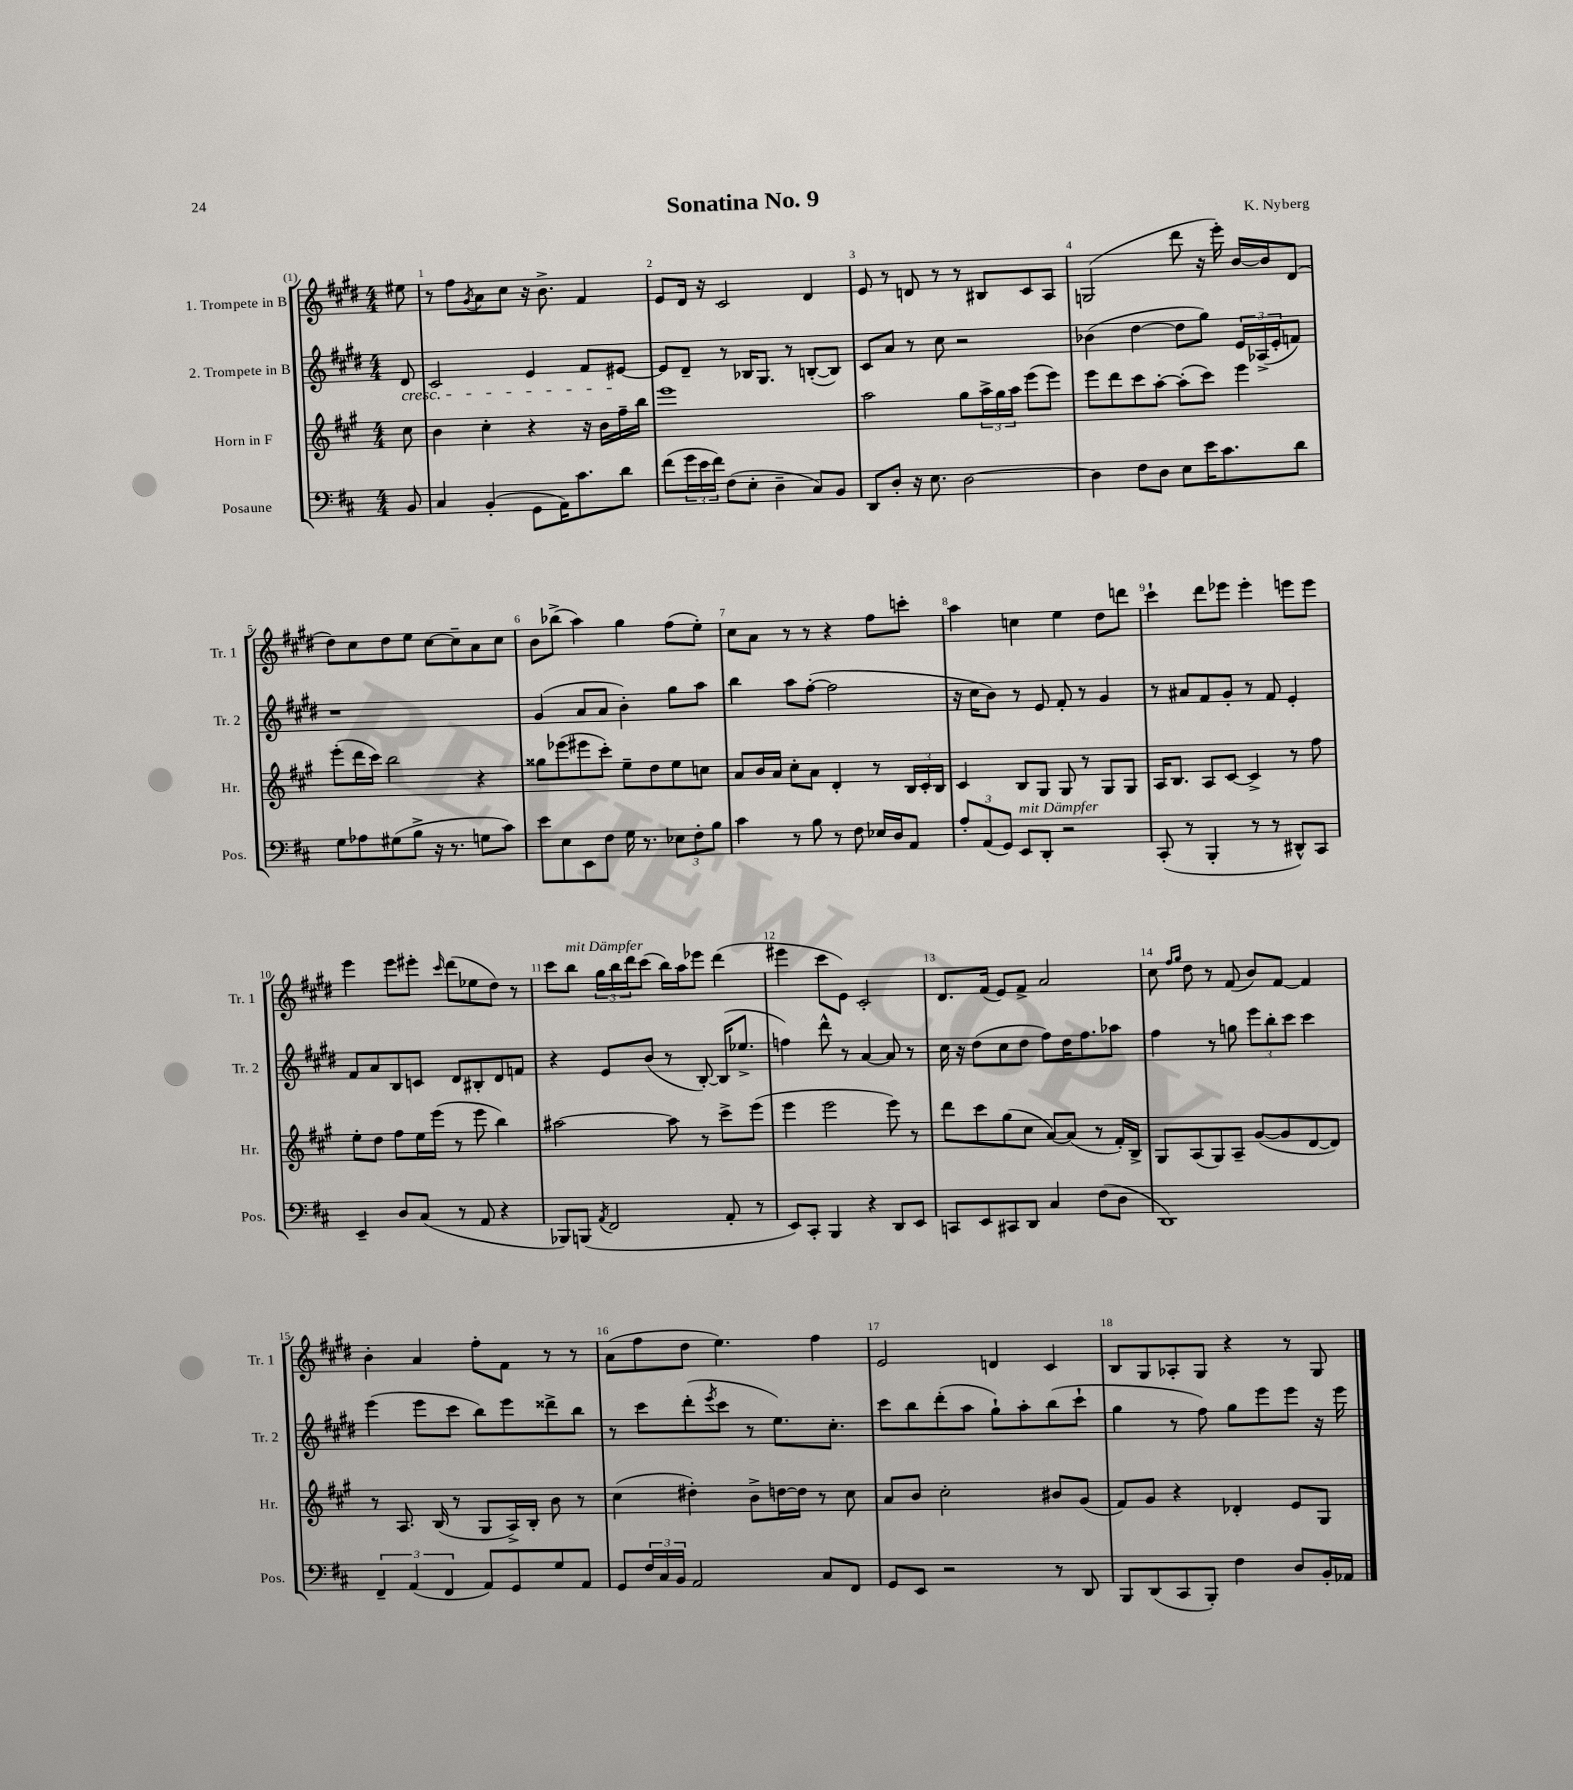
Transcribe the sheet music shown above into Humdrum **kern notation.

**kern	**kern	**kern	**kern
*staff4	*staff3	*staff2	*staff1
*clefF4	*clefG2	*clefG2	*clefG2
*k[f#c#]	*k[f#c#g#]	*k[f#c#g#d#]	*k[f#c#g#d#]
*M4/4	*M4/4	*M4/4	*M4/4
8BB	8cc#	8d#	8ee#
=	=	=	=
4C#	4b	2c#	8r
.	.	.	8ff#
.	.	.	8qg#
(4BB'	4cc#'	.	8a
.	.	.	8cc#
8GG	4r	4e	16r
.	.	.	8.b^
16AA)	.	.	.
8.c#	.	.	.
.	16r	8f#	4f#
.	16b	.	.
8d	16ff#~	[8e#	.
.	16bb	.	.
=	=	=	=
(8f#	1eee	8e#]	8e
24g	.	8d#~	16d#
24e	.	.	.
.	.	.	16r
24f#)	.	.	.
(8F#	.	8r	2c#
8E'	.	16B-	.
.	.	8.G#	.
4D~	.	.	.
.	.	8r	.
8C#)	.	([8B'	4d#
8BB	.	8B])	.
=	=	=	=
8DD	2aa	8c#	8e
8D'	.	8a	8r
16r	.	8r	8d
8.E	.	.	.
.	.	8cc#	8r
[2D	8gg#	2r	8r
.	24aa^	.	8B#
.	24gg#	.	.
.	24aa	.	.
.	(8eee	.	8c#
.	8eee)	.	8A
=	=	=	=
4D]	8eee	(4b-	(2G
.	8ddd	.	.
8F#	8ccc#	[4dd#	.
8D	[8aa'	.	.
8E	(8aa']	8dd#]	8ddd#
16e	8ccc#)	8gg#)	16r
8.c#	.	.	16eee')
.	4eee	24e	[16b
.	.	(24A-^	.
.	.	.	16b]
.	.	24e'	.
8d	.	8f)	(8d#
=	=	=	=
8G	(8eee'	1r	8dd#)
8A-	16ddd	.	8cc#
.	16ccc#)	.	.
(8G#	2bb	.	8dd#
8B^	.	.	8ee
16r	.	.	[8cc#
8.r	.	.	.
.	.	.	8cc#~]
8G	4r	.	8a
8c#)	.	.	8cc#
=	=	=	=
8e	8gg##	(4g#	8b
8E	(8eee-	.	(8bb-^
8EE	8eee#	8a	4aa)
8F#	8ccc#')	8a	.
16G	8ee~	4b')	4gg#
8.r	.	.	.
.	8dd	.	.
12E-	8ee	8gg#	(8ff#
12F#'	.	.	.
.	8cc	8aa	8ee')
12B	.	.	.
=	=	=	=
4c#	8a	4bb	8cc#
.	16b	.	8a
.	16a	.	.
8r	8cc#'	8aa	8r
8B	8a	([8ff#'	8r
8r	4d'	2ff#]	4r
8F#	.	.	.
16E-	8r	.	8ff#
16D	.	.	.
8AA	24B	.	8ccc'
.	24c#'	.	.
.	24B	.	.
=	=	=	=
12A'	4c#	16r	4aa
.	.	16cc#	.
(12AA	.	.	.
.	.	8b)	.
12GG)	.	.	.
8EE	8B	8r	4cc
8DD'	8G#	8e	.
2r	8G#	8f#'	4ee
.	8r	8r	.
.	8G#	4g#	8dd#
.	8G#	.	8ddd
=	=	=	=
(8CC#'	16A	8r	4ccc#`
.	8.B	.	.
8r	.	8a#	.
4BBB'	8A	8f#	8ddd#
.	[8c#	8g#'	8eee-
8r	4c#^]	8r	4eee-'
8r	.	8f#	.
8DD#^^)	8r	4e'	8eee
8CC#	8ff#	.	8eee
=	=	=	=
4EE~	8ee'	8f#	4eee
.	8dd	8a	.
8D	8ff#	8B	8eee
(8C#	16ee	8c	8eee#'
.	(16eee	.	.
.	.	.	16qqccc#
8r	8r	8d#	(8ddd#
8AA	8eee	8B#'	8ee-
4r	4bb)	8d#	8dd#)
.	.	8f	8r
=	=	=	=
8BBB-)	[2aa#	4r	8ccc#
(8BBB	.	.	8bb
8qAA	.	.	.
2FF#	.	8e	24gg#
.	.	.	24bb
.	.	.	24ddd#
.	.	(8b	(8ccc#
.	8aa#]	8r	16bb)
.	.	.	16aa
.	8r	[8B')	8eee-
8AA'	8ccc#^	(16B]	(4ddd#
.	.	8.ee-^	.
8r	(8eee	.	.
=	=	=	=
8EE)	4eee	4ff)	4eee#
8CC#'	.	.	.
4BBB	2eee	8ddd#^^	8ccc#
.	.	8r	8e)
4r	.	[4a	2c#'
8DD	8eee)	8a]	.
8EE	8r	8r	.
=	=	=	=
8CC	8ddd	16cc#	8.d#
.	.	16r	.
8EE	8ccc#	(8dd#	.
.	.	.	(16f#
8CC#	(8gg#	8cc#	8e)
8DD	8cc#	8dd#	8f#^
4C#	[8a)	8ff#)	2a
.	(8a]	16dd#	.
.	.	8.ff#	.
(8F#	8r	.	.
8D	16f#')	8aa-	.
.	16B^	.	.
=	=	=	=
1DD)	8G#	4ff#	8cc#
.	.	.	16qqff#
.	.	.	16qqgg#
.	(8A	.	8dd#
.	8G#)	8r	8r
.	8A~	8gg	(8f#
.	([8g#	12eee	8b)
.	.	12bb'	.
.	8g#]	.	[8f#
.	.	12ccc#	.
.	[8d	4ccc#	4f#]
.	8d])	.	.
=	=	=	=
6FF#~	8r	(4eee	4b'
.	8.A	.	.
(6AA	.	.	.
.	.	8eee	4a
.	(16B	.	.
6FF#	.	.	.
.	8r	8ccc#	.
8AA)	8G#	8bb)	8ff#'
8GG	16A^)	8eee	8f#
.	16B'	.	.
8G	8b	8ddd##^	8r
8AA	8r	8bb	8r
=	=	=	=
8GG	(4cc#	8r	(8a
24F#	.	8ccc#	8ff#
24C#	.	.	.
24BB	.	.	.
2AA	4dd#')	(8ddd#'	8dd#
.	.	8qeee	.
.	.	8ccc#	4.ee)
.	8b^	8r	.
.	[16dd	8.ee)	.
.	16dd]	.	.
8C#	8r	.	4ff#
.	.	8.cc#'	.
8FF#	8cc#	.	.
=	=	=	=
8GG	8a	8ccc#	2e
8EE	8b	8bb	.
2r	2cc#'	(8ddd#'	.
.	.	8aa	.
.	.	8gg#`)	4d
.	.	8aa'	.
8r	8b#	(8bb	4c#
8DD	(8g#	8ccc#`	.
=	=	=	=
8BBB	8f#)	4gg#	8B
(8DD	8g#	.	8G#
8CC#	4r	8r	8A-'
8BBB')	.	8ff#)	8G#
4F#	4d-'	8gg#	4r
.	.	8eee	.
8D	8e	8eee	8r
16BB'	8G#	16r	8G#
16AA-	.	16eee	.
==	==	==	==
*-	*-	*-	*-
